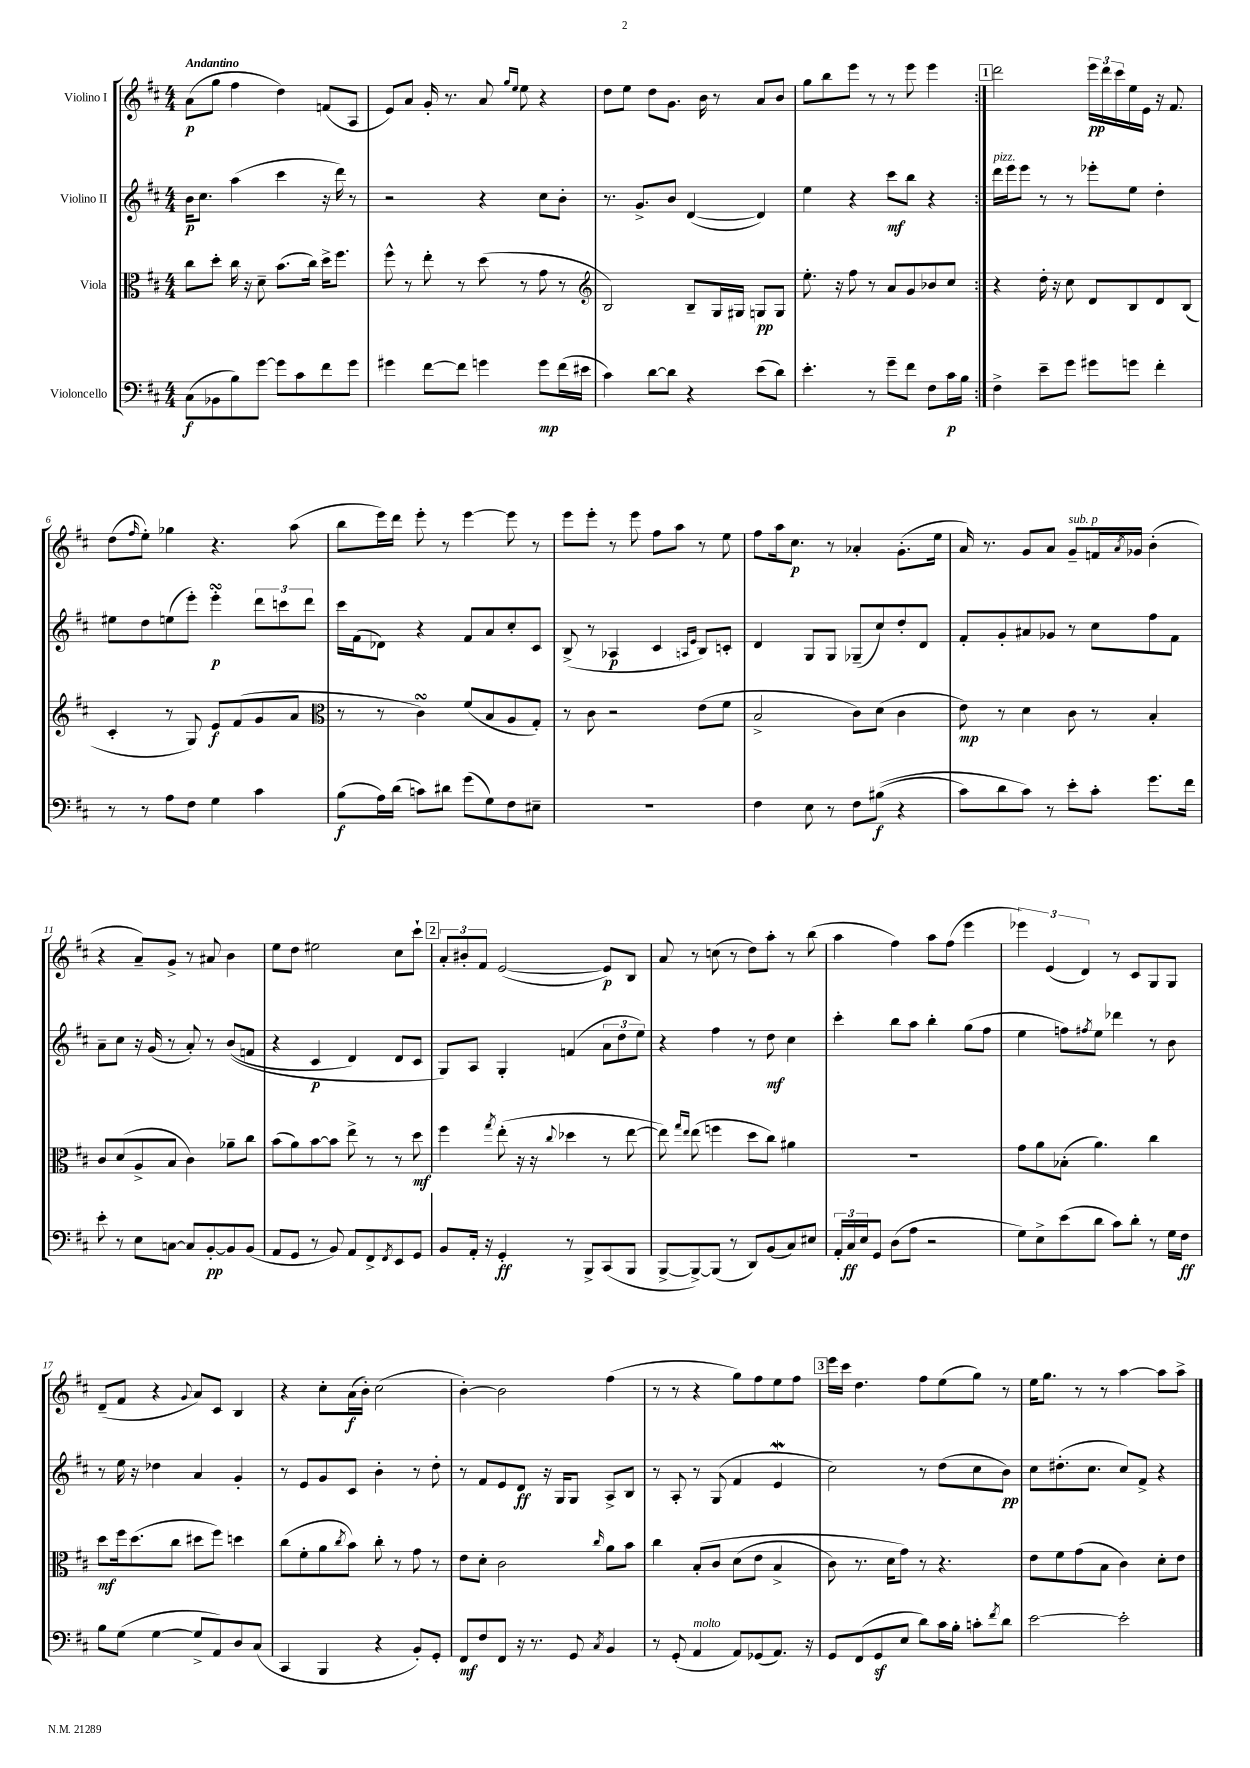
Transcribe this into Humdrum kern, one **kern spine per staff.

**kern	**dynam	**kern	**dynam	**kern	**dynam	**kern	**dynam
*part4	*part4	*part3	*part3	*part2	*part2	*part1	*part1
*staff4	*staff4	*staff3	*staff3	*staff2	*staff2	*staff1	*staff1
*I"Violoncello	*	*I"Viola	*	*I"Violino II	*	*I"Violino I	*
*clefF4	*	*clefC3	*	*clefG2	*	*clefG2	*
*k[f#c#]	*	*k[f#c#]	*	*k[f#c#]	*	*k[f#c#]	*
*M4/4	*	*M4/4	*	*M4/4	*	*M4/4	*
=1	=1	=1	=1	=1	=1	=1	=1
!	!	!	!	!	!	!LO:TX:a:B:t=Andantino	!
(8C#\L	f	8cc#\L	.	16b\KL	p	(8a\L	p
.	.	.	.	8.cc#\J	.	.	.
8BB-X\	.	8dd'\J	.	.	.	8gg\J	.
8B\)	.	16cc#\	.	(4aa\	.	4ff#\	.
.	.	16r	.	.	.	.	.
[8g\J	.	8d~\	.	.	.	.	.
8g\L]	.	(8.b\L	.	4ccc#\	.	4dd\)	.
8c#\	.	.	.	.	.	.	.
.	.	16cc#\Jk)	.	.	.	.	.
8f#\	.	16dd^\KL	.	16r	.	(8fn/L	.
.	.	8.ff#\J	.	16ddd\)	.	.	.
8g\J	.	.	.	8r	.	8A/J	.
=2	=2	=2	=2	=2	=2	=2	=2
4g#X\	.	8ff#^^\	.	2r	.	8e/L)	.
.	.	8r	.	.	.	8a/J	.
[8f#\L	.	8ee'\	.	.	.	16g'/	.
.	.	.	.	.	.	8.r	.
8f#\J]	.	8r	.	.	.	.	.
4gn\	.	(8dd\	.	4r	.	8a/	.
.	.	.	.	.	.	16qqgg/LL	.
.	.	.	.	.	.	16qqee/JJ	.
.	.	8r	.	.	.	8ee\	.
8g\L	mp	8g\	.	8cc#\L	.	4r	.
(16f#\L	.	8r	.	8b'\J	.	.	.
16e#X\JJ	.	.	.	.	.	.	.
=3	=3	=3	=3	=3	=3	=3	=3
*	*	*clefG2	*	*	*	*	*
4c#\)	.	2B/)	.	8.r	.	8dd\L	.
.	.	.	.	.	.	8ee\J	.
.	.	.	.	8.g^/L	.	.	.
[8d\L	.	.	.	.	.	8dd\L	.
8d\J]	.	.	.	8b/J	.	8.g\J	.
4r	.	8B~/L	.	([4d/	.	.	.
.	.	.	.	.	.	16b\	.
.	.	16G/L	.	.	.	8r	.
.	.	16G#X/JJ	.	.	.	.	.
(8e\L	.	8Gn/L	pp	4d/])	.	8a/L	.
8d\J)	.	8G/J	.	.	.	8b/J	.
=4	=4	=4	=4	=4	=4	=4	=4
4.e'\	.	8.ee'\	.	4ee\	.	8gg\L	.
.	.	.	.	.	.	8bb\	.
.	.	16r	.	.	.	.	.
.	.	8ff#\	.	4r	.	8eee\J	.
8r	.	8r	.	.	.	8r	.
8g~\L	.	8a/L	.	8ccc#\L	mf	8r	.
8f#\J	.	8g/	.	8bb\J	.	8eee\	.
8F#\L	.	8b-X/	.	4r	.	4eee\	.
16c#\L	p	8cc#/J	.	.	.	.	.
16B\JJ	.	.	.	.	.	.	.
!!LO:REH:place=s1:t=1
=5:|!	=5:|!	=5:|!	=5:|!	=5:|!	=5:|!	=5:|!	=5:|!
!	!	!	!	!LO:TX:a:i:t=pizz.	!	!	!
4F#^\	.	4r	.	16ddd\LL	.	2ddd\	.
.	.	.	.	16eee\J	.	.	.
.	.	.	.	8eee\J	.	.	.
8e~\L	.	16dd'\	.	8r	.	.	.
.	.	16r	.	.	.	.	.
8g\J	.	8cc#\	.	8r	.	.	.
8g#X\L	.	8d/L	.	8eee-X'\L	.	24eee\LL	pp
.	.	.	.	.	.	24ddd\	.
.	.	.	.	.	.	24ccc#\	.
8gn\J	.	8B/	.	8ee\J	.	16ee\	.
.	.	.	.	.	.	16e\JJ	.
4f#'\	.	8d/	.	4dd'\	.	16r	.
.	.	.	.	.	.	8.f#/	.
.	.	(8B/J	.	.	.	.	.
!!LO:LB:g=z
=6	=6	=6	=6	=6	=6	=6	=6
8r	.	4c#'/	.	8ee#X\L	.	(8dd\L	.
.	.	.	.	.	.	16qqff#/	.
8r	.	.	.	8dd\	.	8ee'\J)	.
8A\L	.	8r	.	(8een\	.	4gg-X\	.
8F#\J	.	8G/)	.	8eee'\J)	.	.	.
4G\	.	8e/L	f	4eeesSSS'\	p	4.r	.
.	.	(8f#/	.	.	.	.	.
4c#\	.	8g/	.	12ddd\L	.	.	.
.	.	.	.	12cccn\	.	.	.
.	.	8a/J	.	.	.	(8aa\	.
.	.	.	.	12ddd\J	.	.	.
=7	=7	=7	=7	=7	=7	=7	=7
*	*	*clefC3	*	*	*	*	*
(8B\L	f	8r	.	16ccc#\LL	.	8bb\L	.
.	.	.	.	(16f#\J	.	.	.
16A\L)	.	8r	.	8d-X\J)	.	16eee\L)	.
(16d\JJ	.	.	.	.	.	16ddd\JJ	.
8cn\L)	.	4c#sSsS\)	.	4r	.	8eee'\	.
8d#X\J	.	.	.	.	.	8r	.
(8g\L	.	(8f#/L	.	8f#/L	.	[4eee\	.
8G\)	.	8B/	.	8a/	.	.	.
8F#\	.	8A/	.	8cc#'/	.	8eee\]	.
8E#X~\J	.	8G'/J)	.	8c#/J	.	8r	.
=8	=8	=8	=8	=8	=8	=8	=8
1r	.	8r	.	(8B^/	.	8eee\L	.
.	.	8c#\	.	8r	.	8eee'\J	.
.	.	2r	.	4A-X/	p	8r	.
.	.	.	.	.	.	8eee\	.
.	.	.	.	4c#/	.	8ff#\L	.
.	.	.	.	.	.	8aa\J	.
.	.	.	.	16qqAn/LL	.	.	.
.	.	.	.	16qqe/JJ	.	.	.
.	.	(8e\L	.	8B/L)	.	8r	.
.	.	8f#\J	.	8cn'/J	.	8ee\	.
=9	=9	=9	=9	=9	=9	=9	=9
4F#\	.	2B^/	.	4d/	.	8ff#\L	.
.	.	.	.	.	.	16aa\k	.
.	.	.	.	.	.	8.cc#\J	p
8E\	.	.	.	8G/L	.	.	.
8r	.	.	.	8G/J	.	8r	.
8F#\L	.	8c#\L)	.	(8G-X~/L	.	4a-X'/	.
((8B#X\J	f	(8d\J	.	8cc#/)	.	.	.
4r	.	4c#\	.	8dd'/	.	(8.g'\L	.
.	.	.	.	8d/J	.	.	.
.	.	.	.	.	.	16ee\Jk	.
=10	=10	=10	=10	=10	=10	=10	=10
8c#\L)	.	8e\)	mp	8f#'/L	.	16a/)	.
.	.	.	.	.	.	8.r	.
8d\	.	8r	.	8g'/	.	.	.
8c#\J)	.	4d\	.	8a#X/	.	8g/L	.
8r	.	.	.	8g-X/J	.	8a/J	.
!	!	!	!	!	!	!LO:TX:a:i:t=sub. p	!
8e'\L	.	8c#\	.	8r	.	8g~/L	.
8c#'\J	.	8r	.	8cc#\L	.	16fn/L	.
.	.	.	.	.	.	8qa/	.
.	.	.	.	.	.	16g-X/JJ	.
8.g\L	.	4B'/	.	8ff#\	.	(4b'\	.
.	.	.	.	8f#\J	.	.	.
16f#\Jk	.	.	.	.	.	.	.
!!LO:LB:g=z
=11	=11	=11	=11	=11	=11	=11	=11
8e'\	.	8c#/L	.	8a~\L	.	4r	.
8r	.	(8d/	.	8cc#\J	.	.	.
8E\L	.	8A^/	.	16r	.	8a~/L)	.
.	.	.	.	(16g/	.	.	.
[8Cn\J	.	8B/J	.	8r	.	8g^/J	.
8C/L]	.	4c#\)	.	8a'/)	.	8r	.
[8BB'/	pp	.	.	8r	.	8a#X/	.
8BB/]	.	8a-X~\L	.	((8b/L	.	4b\	.
(8BB/J	.	8cc#\J	.	8fn/J	.	.	.
=12	=12	=12	=12	=12	=12	=12	=12
8AA/L	.	(8b\L	.	4r	.	8ee\L	.
8GG/J	.	8a\)	.	.	.	8dd\J	.
8r	.	[8b\	.	4c#/	p	2ee#X\	.
8BB/)	.	8b\J]	.	.	.	.	.
8AA/L	.	8ee^\	.	4d/)	.	.	.
8FF#^/	.	8r	.	.	.	.	.
8qFF#/	.	.	.	.	.	.	.
8EE/	.	8r	.	8d/L	.	8cc#\L	.
8GG/J	.	8dd\	mf	8c#/J	.	8ccc#`\J	.
!!LO:REH:place=s1:t=2
=13	=13	=13	=13	=13	=13	=13	=13
8BB/L	.	4ff#\	.	8G/L)	.	12a'/L	.
.	.	.	.	.	.	12b#X'/	.
16AA'/Jk	.	.	.	8A/J	.	.	.
.	.	.	.	.	.	12f#/J	.
16r	.	.	.	.	.	.	.
.	.	8qgg/	.	.	.	.	.
4GG'/	ff	(8ee'\	.	4G'/	.	([2e/	.
.	.	16r	.	.	.	.	.
.	.	16r	.	.	.	.	.
.	.	8qqcc#/	.	.	.	.	.
8r	.	4dd-X\	.	(4fn/	.	.	.
8BBB^/L	.	.	.	.	.	.	.
(8CC#/	.	8r	.	12a\L	.	8e/L])	p
.	.	.	.	12dd\	.	.	.
8BBB/J	.	[8ee\	.	.	.	8B/J	.
.	.	.	.	12ee\J)	.	.	.
=14	=14	=14	=14	=14	=14	=14	=14
[8BBB^/L	.	8ee\])	.	4r	.	8a/	.
.	.	16qqgg/LL	.	.	.	.	.
.	.	16qqee/JJ	.	.	.	.	.
8BBB^/_)	.	(8ee\	.	.	.	8r	.
(8BBB/J]	.	4ffn\	.	4ff#\	.	(8ccn\	.
8r	.	.	.	.	.	8r	.
8DD/L)	.	8dd\L	.	8r	.	8dd\L)	.
(8BB/	.	8cc#\J)	.	8dd\	mf	8aa'\J	.
8C#/)	.	4a#X\	.	4cc#\	.	8r	.
8E#X/J	.	.	.	.	.	(8bb\	.
=15	=15	=15	=15	=15	=15	=15	=15
24AA'/LL	.	1r	.	4ccc#'\	.	4aa\	.
24C#/	ff	.	.	.	.	.	.
24E/J	.	.	.	.	.	.	.
8GG/J	.	.	.	.	.	.	.
(8D\L	.	.	.	8bb\L	.	4ff#\)	.
8A\J	.	.	.	8aa\J	.	.	.
2r	.	.	.	4bb'\	.	8aa\L	.
.	.	.	.	.	.	(8ff#\J	.
.	.	.	.	(8gg\L	.	4eee\	.
.	.	.	.	8ff#\J	.	.	.
=16	=16	=16	=16	=16	=16	=16	=16
8G\L)	.	8g\L	.	4ee\	.	6eee-X\)	.
8E^\	.	8a\	.	.	.	.	.
.	.	.	.	.	.	(6e/	.
(8e\	.	(8B-X'\J	.	8ffn\L)	.	.	.
.	.	.	.	.	.	6d/)	.
.	.	.	.	8qff#X/	.	.	.
8d\J	.	4.a\)	.	8ee\J	.	.	.
8c#\L)	.	.	.	4ddd-X\	.	8r	.
8d'\J	.	.	.	.	.	8c#/L	.
8r	.	4cc#\	.	8r	.	8G/	.
16G\LL	.	.	.	8b\	.	8G/J	.
16F#\JJ	ff	.	.	.	.	.	.
!!LO:LB:g=z
=17	=17	=17	=17	=17	=17	=17	=17
8B\L	.	8dd\L	mf	8r	.	(8d~/L	.
(8G\J	.	16ff#\k	.	16ee\	.	8f#/J	.
.	.	(8.dd\	.	16r	.	.	.
[4G\	.	.	.	4dd-X\	.	4r	.
.	.	8cc#\J	.	.	.	.	.
.	.	.	.	.	.	8qqg/	.
8G^/L]	.	8dd#X\L	.	4a/	.	8a/L)	.
8AA/)	.	8ff#\J)	.	.	.	8c#/J	.
8D/	.	4ddn\	.	4g'/	.	4B/	.
(8C#/J	.	.	.	.	.	.	.
=18	=18	=18	=18	=18	=18	=18	=18
4CC#/	.	(8cc#\L	.	8r	.	4r	.
.	.	8f#'\	.	8e/L	.	.	.
4BBB/	.	8a\	.	8g/	.	8cc#'\L	.
.	.	8qcc#/	.	.	.	.	.
.	.	8b\J)	.	8c#/J	.	(16a\L	f
.	.	.	.	.	.	16b'\JJ)	.
4r	.	8cc#'\	.	4b'\	.	(2cc#\	.
.	.	8r	.	.	.	.	.
8BB'/L)	.	8g\	.	8r	.	.	.
8GG'/J	.	8r	.	8dd'\	.	.	.
=19	=19	=19	=19	=19	=19	=19	=19
8FF#/L	mf	8e\L	.	8r	.	[4b'\)	.
8F#/	.	8d'\J	.	8f#/L	.	.	.
8FF#/J	.	2c#\	.	8e/	.	2b\]	.
16r	.	.	.	8d/J	ff	.	.
8.r	.	.	.	.	.	.	.
.	.	.	.	16r	.	.	.
.	.	.	.	16G/KL	.	.	.
8GG/	.	.	.	8G/J	.	.	.
8qC#/	.	16qqcc#/	.	.	.	.	.
4BB/	.	8a\L	.	8A^/L	.	(4ff#\	.
.	.	8b\J	.	8B/J	.	.	.
=20	=20	=20	=20	=20	=20	=20	=20
8r	.	4cc#\	.	8r	.	8r	.
(8GG'/	.	.	.	8A'/	.	8r	.
!LO:TX:a:i:t=molto	!	!	!	!	!	!	!
4AA/	.	(8B'/L	.	8r	.	4r	.
.	.	8c#/J	.	(8G/	.	.	.
8AA/L)	.	(8d\L	.	4f#/	.	8gg\L)	.
(8GG-X/	.	8e\J	.	.	.	8ff#\	.
8.AA/J)	.	4B^/	.	4eW/	.	8ee\	.
.	.	.	.	.	.	8ff#\J	.
16r	.	.	.	.	.	.	.
!!LO:REH:place=s1:t=3
=21	=21	=21	=21	=21	=21	=21	=21
8GG/L	.	8c#\)	.	2cc#\)	.	16eee\LL	.
.	.	.	.	.	.	16ccc#\JJ	.
(8FF#/	.	8.r	.	.	.	4.dd\	.
8GGz/	.	.	.	.	.	.	.
.	.	16d\KL	.	.	.	.	.
8E/J	.	8g\J)	.	.	.	.	.
8d\L)	.	8r	.	8r	.	8ff#\L	.
16c#\L	.	4.r	.	(8dd\L	.	(8ee\	.
16B'\JJ	.	.	.	.	.	.	.
8cn'\L	.	.	.	8cc#\	.	8gg\J)	.
8qf#/	.	.	.	.	.	.	.
8d\J	.	.	.	8b\J)	pp	8r	.
=22	=22	=22	=22	=22	=22	=22	=22
[2e\	.	8e\L	.	8cc#\L	.	16ee\KL	.
.	.	.	.	.	.	8.gg\J	.
.	.	8f#\	.	(8.dd#X'\	.	.	.
.	.	(8g\	.	.	.	8r	.
.	.	.	.	8.cc#\J	.	.	.
.	.	8B\J	.	.	.	8r	.
2e'\]	.	4c#\)	.	8cc#/L)	.	[4aa\	.
.	.	.	.	8f#^/J	.	.	.
.	.	8d'\L	.	4r	.	8aa\L]	.
.	.	8e\J	.	.	.	8aa^\J	.
==	==	==	==	==	==	==	==
*-	*-	*-	*-	*-	*-	*-	*-
